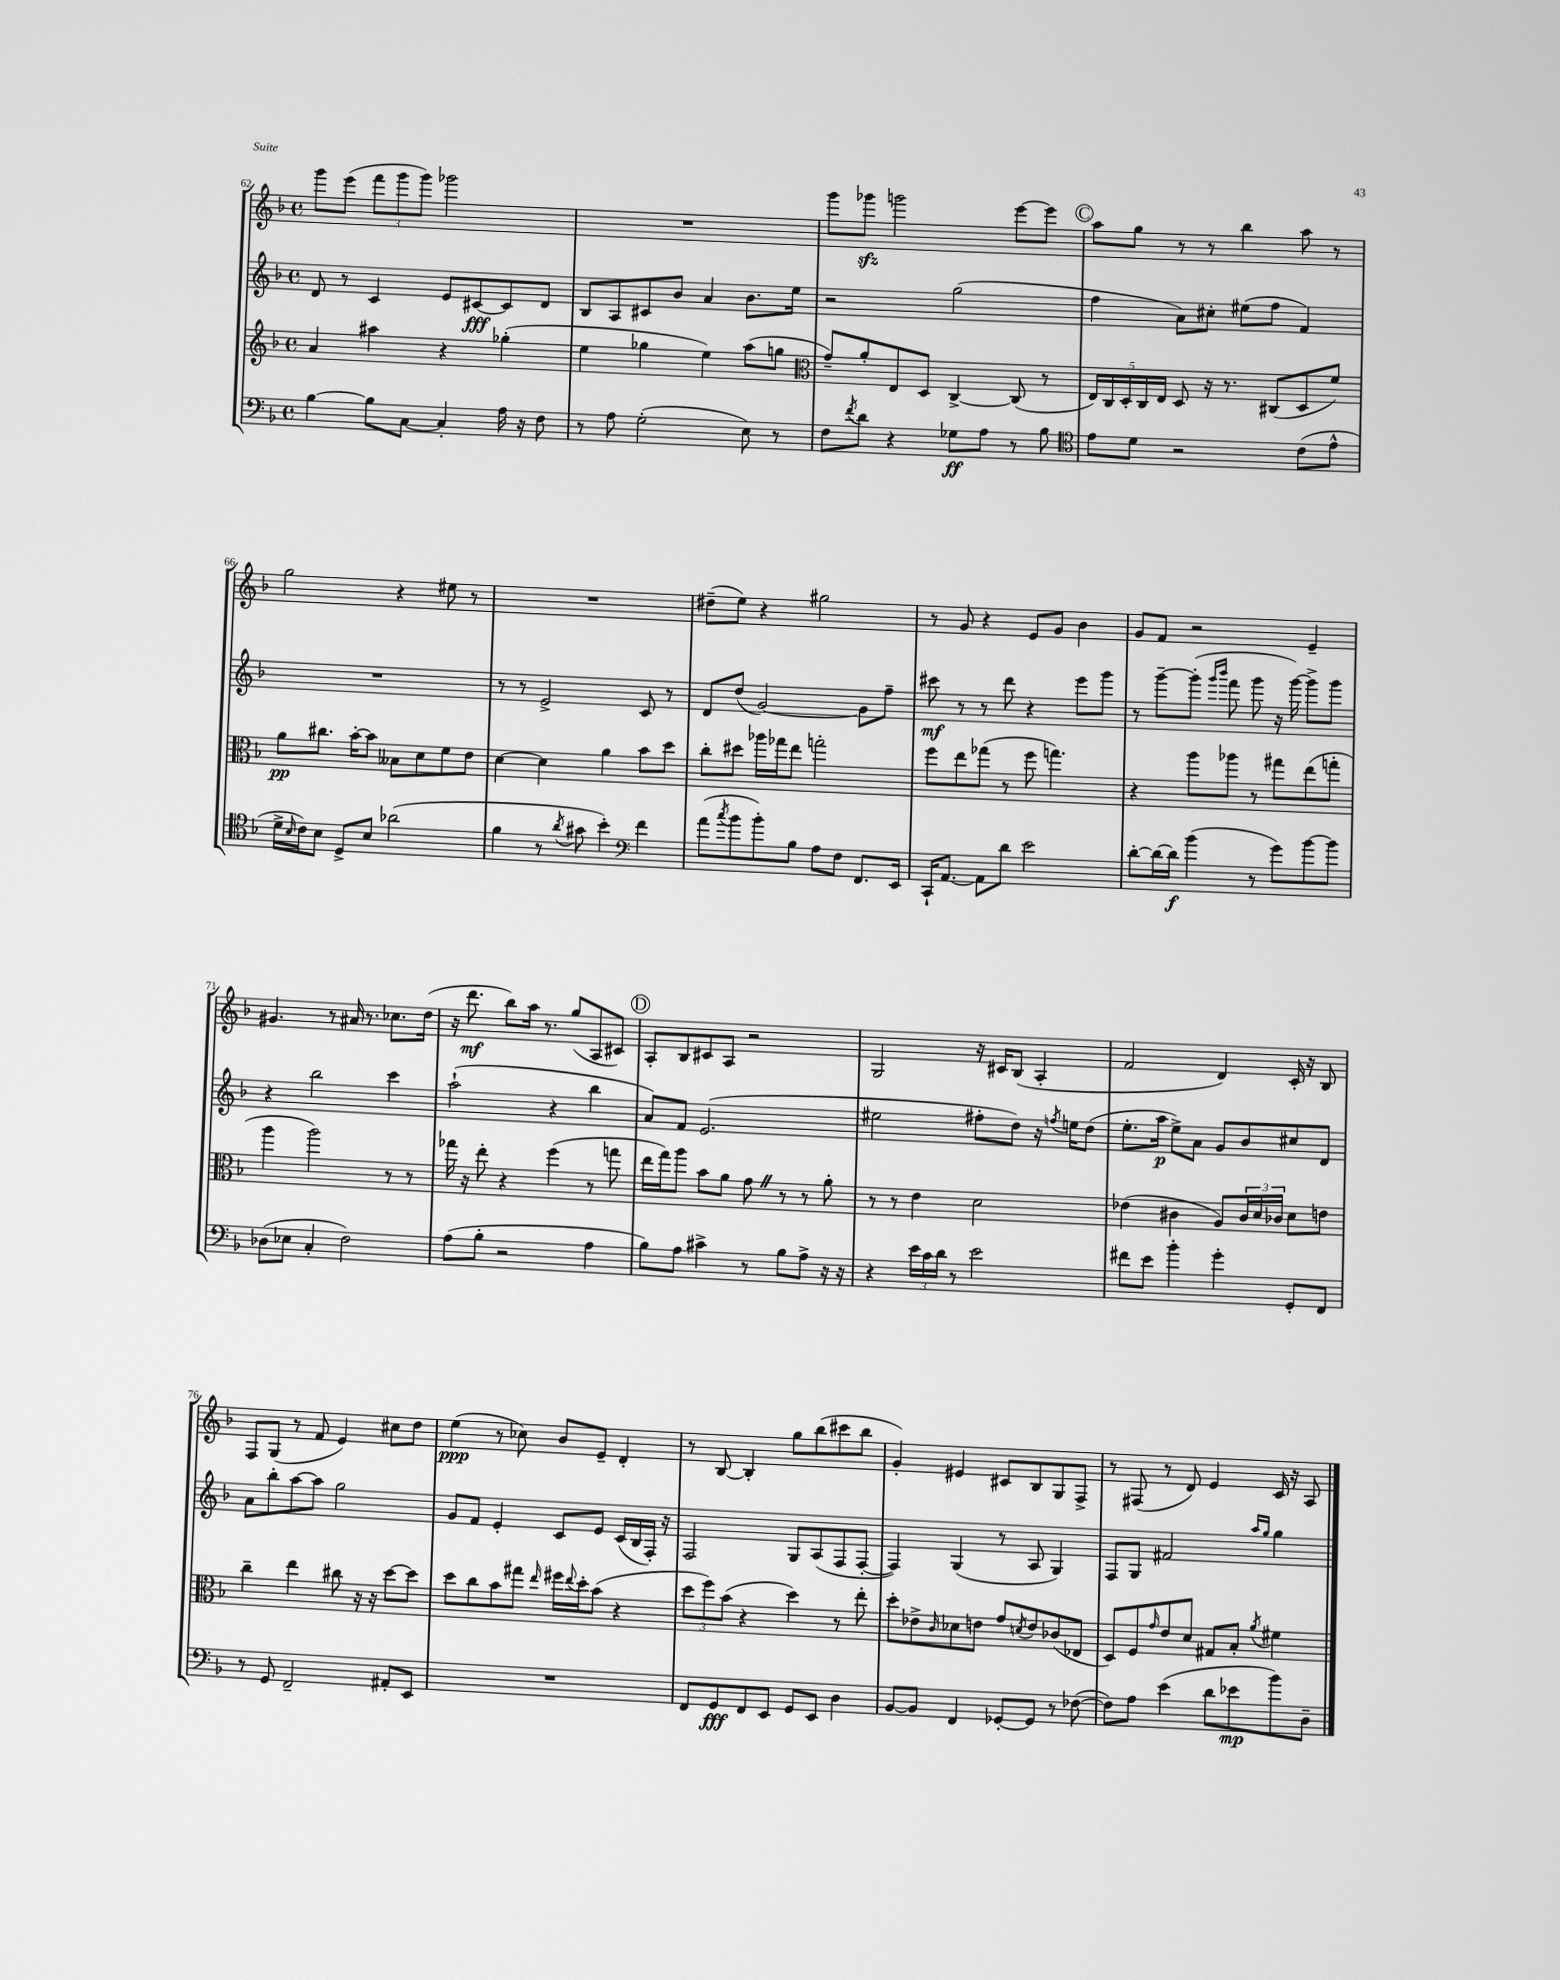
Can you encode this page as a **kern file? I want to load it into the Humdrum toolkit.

**kern	**dynam	**kern	**dynam	**kern	**dynam	**kern	**dynam
*part4	*part4	*part3	*part3	*part2	*part2	*part1	*part1
*staff4	*staff4	*staff3	*staff3	*staff2	*staff2	*staff1	*staff1
*clefF4	*	*clefG2	*	*clefG2	*	*clefG2	*
*k[b-]	*	*k[b-]	*	*k[b-]	*	*k[b-]	*
*M4/4	*	*M4/4	*	*M4/4	*	*M4/4	*
*met(c)	*	*met(c)	*	*met(c)	*	*met(c)	*
=62	=62	=62	=62	=62	=62	=62	=62
[4B-\	.	4a/	.	8d/	.	8ggg\L	.
.	.	.	.	8r	.	(8eee\J	.
8B-\L]	.	4aa#X\	.	4c/	.	12fff\L	.
.	.	.	.	.	.	12ggg\	.
[8C\J	.	.	.	.	.	.	.
.	.	.	.	.	.	12ggg\J)	.
4C'/]	.	4r	.	8e/L	.	2ggg-X\	.
.	.	.	.	[8c#X/	fff	.	.
16A\	.	(4gg-X'\	.	8c#/]	.	.	.
16r	.	.	.	.	.	.	.
8F\	.	.	.	8d/J	.	.	.
=63	=63	=63	=63	=63	=63	=63	=63
8r	.	4ee\	.	8B-/L	.	1r	.
8A\	.	.	.	8A/	.	.	.
(2G'\	.	4gg-X\	.	8c#X/	.	.	.
.	.	.	.	8b-/J	.	.	.
.	.	4ee\)	.	4a/	.	.	.
8E\)	.	(8aa\L	.	8.b-\L	.	.	.
8r	.	8ggn\J	.	.	.	.	.
.	.	.	.	16ee\Jk	.	.	.
=64	=64	=64	=64	=64	=64	=64	=64
*	*	*clefC3	*	*	*	*	*
8F\L	.	8g~/L)	.	2r	.	8ggg\L	.
8qf/	.	.	.	.	.	.	.
8d\J	.	8a'/	.	.	.	8ggg-Xzz\J	.
4r	.	8E/	.	.	.	2gggn\	.
.	.	8D/J	.	.	.	.	.
8G-X\L	ff	[4C^/	.	(2gg\	.	.	.
8A\J	.	.	.	.	.	.	.
8r	.	(8C/]	.	.	.	[8eee\L	.
8B-\	.	8r	.	.	.	8eee\J]	.
!!LO:REH:place=s1:t=C
=65	=65	=65	=65	=65	=65	=65	=65
*clefC4	*	*	*	*	*	*	*
8e\L	.	20E/LL)	.	4ff\	.	8aa\L	.
.	.	20C/	.	.	.	.	.
.	.	20D'/	.	.	.	.	.
8d\J	.	.	.	.	.	8gg\J	.
.	.	20C/	.	.	.	.	.
.	.	20E/JJ	.	.	.	.	.
2r	.	8D/	.	8a\L)	.	8r	.
.	.	16r	.	8cc#X'\J	.	8r	.
.	.	8.r	.	.	.	.	.
.	.	.	.	(8ee#X\L	.	4bb-\	.
.	.	(8C#X/L	.	8ff\J	.	.	.
(8c\L	.	8D/	.	4f/)	.	8aa\	.
8e^^\J	.	8f/J)	.	.	.	8r	.
!!LO:LB:g=z
=66	=66	=66	=66	=66	=66	=66	=66
16d^\LL	.	8a\L	pp	1r	.	2gg\	.
16qqB-/	.	.	.	.	.	.	.
16c\J)	.	.	.	.	.	.	.
8B-\J	.	8.cc#X\J	.	.	.	.	.
8D^/L	.	.	.	.	.	.	.
.	.	[16b-'\KL	.	.	.	.	.
8B-/J	.	8b-\J]	.	.	.	.	.
(2a-X\	.	8B--X\L	.	.	.	4r	.
.	.	8d\	.	.	.	.	.
.	.	8f\	.	.	.	8ee#X\	.
.	.	8e\J	.	.	.	8r	.
=67	=67	=67	=67	=67	=67	=67	=67
4f\	.	[4d\	.	8r	.	1r	.
.	.	.	.	8r	.	.	.
8r	.	4d\]	.	2e^/	.	.	.
8qa/	.	.	.	.	.	.	.
8g#X\	.	.	.	.	.	.	.
4b-'\)	.	4a\	.	.	.	.	.
*clefF4	*	*	*	*	*	*	*
4f\	.	8b-\L	.	8c/	.	.	.
.	.	8dd\J	.	8r	.	.	.
=68	=68	=68	=68	=68	=68	=68	=68
(8a\L	.	8cc'\L	.	8d/L	.	(8dd#X~\L	.
8qcc/	.	.	.	.	.	.	.
8b-\	.	8dd#X\J	.	(8dd/J	.	8ee\J)	.
8b-'\)	.	16aa-X\LL	.	[2g/)	.	4r	.
.	.	16gg-X\J	.	.	.	.	.
8B-\J	.	8ee\J	.	.	.	.	.
8A\L	.	2ggn'\	.	.	.	2gg#X\	.
8F\J	.	.	.	.	.	.	.
8.FF/L	.	.	.	8g\L]	.	.	.
.	.	.	.	8ff~\J	.	.	.
16EE/Jk	.	.	.	.	.	.	.
=69	=69	=69	=69	=69	=69	=69	=69
16CC`/KL	.	8ff\L	.	8ccc#X\	mf	8r	.
[8.AA/J	.	.	.	.	.	.	.
.	.	8ee\	.	8r	.	8g/	.
8AA\L]	.	(8gg-X\J	.	8r	.	4r	.
8d\J	.	8r	.	8ddd\	.	.	.
2e\	.	8ff\	.	4r	.	8e/L	.
.	.	4.ggn\)	.	.	.	8g/J	.
.	.	.	.	8eee\L	.	4b-\	.
.	.	.	.	8ggg\J	.	.	.
=70	=70	=70	=70	=70	=70	=70	=70
[8d'\L	.	4r	.	8r	.	8g/L	.
16d\L_	.	.	.	[8ggg~\L	.	8f/J	.
16d\JJ]	f	.	.	.	.	.	.
(4b-\	.	8aa\L	.	(8ggg'\J]	.	2r	.
.	.	.	.	16qqggg/LL	.	.	.
.	.	.	.	16qqbbb-/JJ	.	.	.
.	.	8aa-X\J	.	8fff\	.	.	.
8r	.	8r	.	8ggg\	.	.	.
8g\L)	.	8gg#X\L	.	16r	.	.	.
.	.	.	.	[16ggg\)	.	.	.
[8b-\	.	(8ee\	.	8ggg^\L]	.	4e~/	.
8b-\J]	.	8ggn'\J	.	8ggg\J	.	.	.
!!LO:LB:g=z
=71	=71	=71	=71	=71	=71	=71	=71
(8D-X\L	.	4aa\	.	4r	.	4.g#X/	.
8E-X\J	.	.	.	.	.	.	.
4C'/	.	2aa\)	.	2bb-\	.	.	.
.	.	.	.	.	.	8r	.
2F\)	.	.	.	.	.	16a#X/	.
.	.	.	.	.	.	8.r	.
.	.	8r	.	4ccc\	.	8.cc-X\L	.
.	.	8r	.	.	.	.	.
.	.	.	.	.	.	(16dd\Jk	.
=72	=72	=72	=72	=72	=72	=72	=72
(8A\L	.	16gg-X\	.	(2aa`\	.	16r	.
.	.	16r	.	.	.	8.ddd\	mf
8B-'\J	.	8ee'\	.	.	.	.	.
2r	.	4r	.	.	.	8bb-\L)	.
.	.	.	.	.	.	16aa\Jk	.
.	.	.	.	.	.	8.r	.
.	.	(4ff\	.	4r	.	.	.
.	.	.	.	.	.	(8gg/L	.
4A\	.	8r	.	4bb-\	.	8A/	.
.	.	8ggn\	.	.	.	8c#X/J)	.
!!LO:REH:place=s1:t=D
=73	=73	=73	=73	=73	=73	=73	=73
8B-\L)	.	16ee\LL	.	8a/L)	.	8A'/L	.
.	.	16gg\J)	.	.	.	.	.
8A\J	.	8aa\J	.	8f/J	.	8B-/	.
4c#X^\	.	8b-\L	.	(2.e/	.	8c#X/	.
.	.	8a\J	.	.	.	8A/J	.
8r	.	8gZ\	.	.	.	2r	.
8B-\L	.	8r	.	.	.	.	.
8A^\J	.	8r	.	.	.	.	.
16r	.	8a'\	.	.	.	.	.
16r	.	.	.	.	.	.	.
=74	=74	=74	=74	=74	=74	=74	=74
4r	.	8r	.	2ee#X\	.	2G/	.
.	.	8r	.	.	.	.	.
24e\LL	.	4e\	.	.	.	.	.
24c\	.	.	.	.	.	.	.
24d\JJ	.	.	.	.	.	.	.
8r	.	.	.	.	.	.	.
2e\	.	2d\	.	8ff#X'\L	.	16r	.
.	.	.	.	.	.	16c#X/KL	.
.	.	.	.	8dd\J)	.	(8B-/J	.
.	.	.	.	16r	.	4A'/	.
.	.	.	.	8qffn/	.	.	.
.	.	.	.	16een\KL	.	.	.
.	.	.	.	(8dd\J	.	.	.
=75	=75	=75	=75	=75	=75	=75	=75
8f#X\L	.	(4e-X\	.	8.ee'\L	.	2f/	.
8e\J	.	.	.	.	.	.	.
.	.	.	.	16aa\Jk	p	.	.
4b-'\	.	4c#X\	.	8ee^\L)	.	.	.
.	.	.	.	8a\J	.	.	.
4g'\	.	8A/L)	.	8g/L	.	4d/)	.
.	.	24c#/L	.	8b-/	.	.	.
.	.	24d/	.	.	.	.	.
.	.	24c-X/JJ	.	.	.	.	.
8GG'/L	.	8d\L	.	8cc#X/	.	16c'/	.
.	.	.	.	.	.	16r	.
8FF/J	.	8en\J	.	8d/J	.	8B-/	.
!!LO:LB:g=z
=76	=76	=76	=76	=76	=76	=76	=76
8r	.	4cc~\	.	8a\L	.	8F/L	.
8GG/	.	.	.	8bb-'\	.	(8G/J	.
2FF~/	.	4ee\	.	[8aa\	.	8r	.
.	.	.	.	8aa\J]	.	8f/	.
.	.	8cc#X\	.	2gg\	.	4e/)	.
.	.	16r	.	.	.	.	.
.	.	16r	.	.	.	.	.
8AA#X'/L	.	[8dd\L	.	.	.	8cc#X\L	.
8EE/J	.	8dd\J]	.	.	.	8dd\J	.
=77	=77	=77	=77	=77	=77	=77	=77
1r	.	8dd\L	.	8g/L	.	(4ee\	ppp
.	.	8cc\	.	8f/J	.	.	.
.	.	8b-\	.	4e'/	.	8r	.
.	.	8gg#X\J	.	.	.	8cc-X\)	.
.	.	16qqee/	.	.	.	.	.
.	.	16ff#X\LL	.	8c/L	.	8b-/L	.
.	.	8qqee/	.	.	.	.	.
.	.	16dd'\J	.	.	.	.	.
.	.	(8b-\J	.	8e/J	.	8e~/J	.
.	.	4r	.	(16c/LL	.	4d'/	.
.	.	.	.	16B-/	.	.	.
.	.	.	.	16F'/JJ)	.	.	.
.	.	.	.	16r	.	.	.
=78	=78	=78	=78	=78	=78	=78	=78
8FF/L	.	12dd\L	.	2F/	.	8r	.
.	.	12ff\)	.	.	.	.	.
8GG/	fff	.	.	.	.	[8B-/	.
.	.	(12b-\J	.	.	.	.	.
8FF/	.	4r	.	.	.	4B-'/]	.
8EE/J	.	.	.	.	.	.	.
8GG/L	.	4dd\)	.	8G/L	.	8gg\L	.
8EE/J	.	.	.	(8A/	.	(8bb-\	.
4D\	.	8r	.	8F/	.	8ccc#X\	.
.	.	8ee'\	.	[8F'/J	.	8bb-\J	.
=79	=79	=79	=79	=79	=79	=79	=79
[8BB-/L	.	8dd'\L	.	4F/])	.	4g'/)	.
8BB-/J]	.	8e-X^\	.	.	.	.	.
.	.	16qqc/	.	.	.	.	.
4FF/	.	8d-X\	.	(4G/	.	4e#X/	.
.	.	8en\J	.	.	.	.	.
[8GG-X'/L	.	8g/L	.	8r	.	8c#X/L	.
.	.	8qdn/	.	.	.	.	.
8GG-/J]	.	8e/	.	8A/	.	8B-/	.
8r	.	(8c-X/	.	4G/)	.	8G/	.
([8F-X\	.	8E-X/J	.	.	.	8F^/J	.
=80	=80	=80	=80	=80	=80	=80	=80
8F-\L])	.	8D/L)	.	8F/L	.	8r	.
8A\J	.	8F/	.	8G/J	.	(8F#X/	.
.	.	16qqg/	.	.	.	.	.
(4e\	.	8e/	.	2f#X/	.	8r	.
.	.	8d/J	.	.	.	8d/)	.
8d\L	.	8G#X/L	.	.	.	4e/	.
8e-X\	mp	8B-'/J	.	.	.	.	.
.	.	.	.	16qqaa/LL	.	.	.
.	.	8qa/	.	16qqgg/JJ	.	.	.
8b-\)	.	4f#X\	.	4gg\	.	16c/	.
.	.	.	.	.	.	16r	.
8D~\J	.	.	.	.	.	8A/	.
==	==	==	==	==	==	==	==
*-	*-	*-	*-	*-	*-	*-	*-
